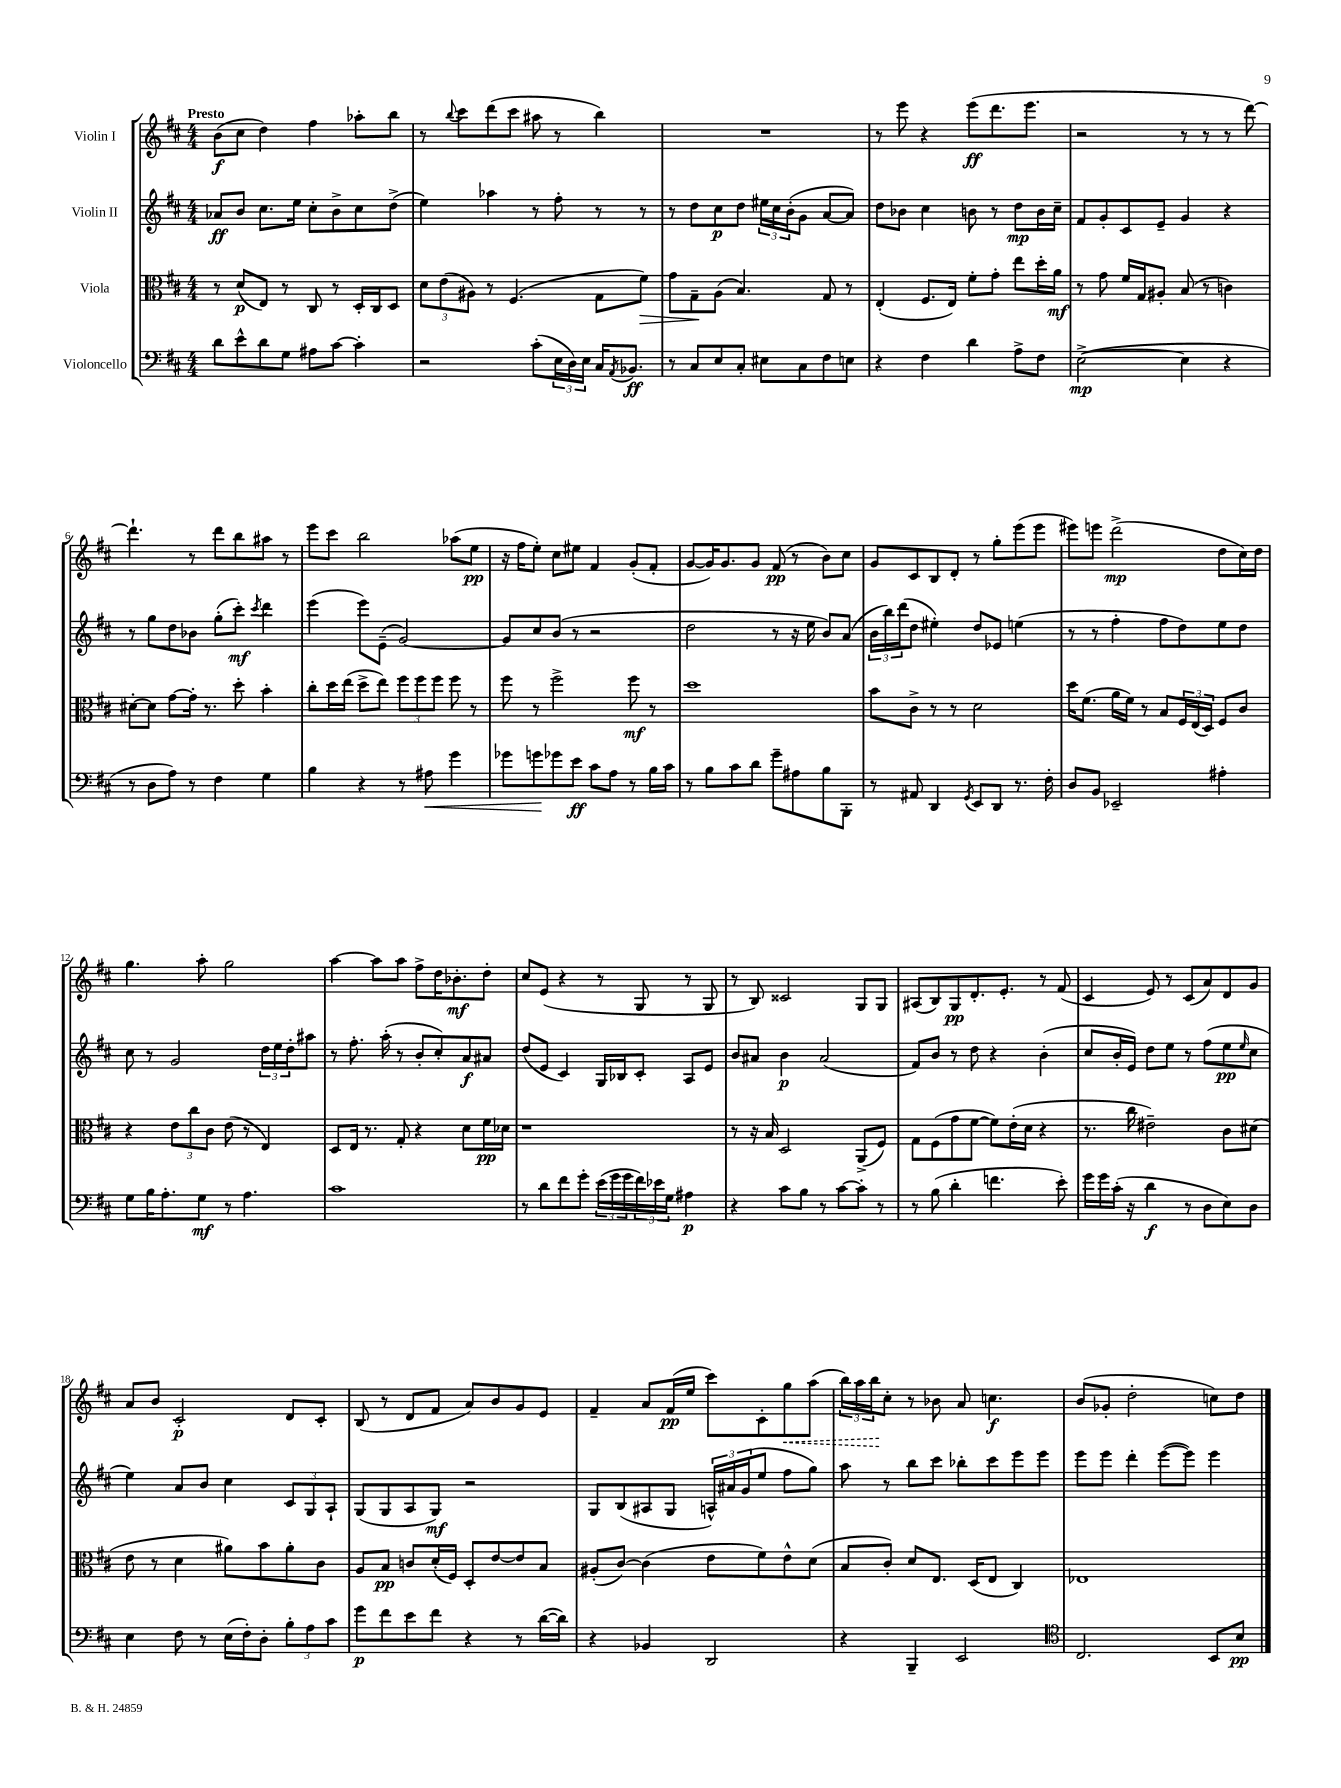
<<
\new StaffGroup <<
\new Staff = "s0" \with { instrumentName = "Violin I" } {
    \clef treble \key d \major \numericTimeSignature \time 4/4 \tempo "Presto"
    b'8\f( cis''8 d''4) fis''4 aes''8-. b''8 |
    r8 \appoggiatura { b''8 } cis'''8 d'''8( cis'''8 ais''8 r8 b''4) |
    R1 |
    r8 e'''8 r4 e'''8\ff( d'''8. e'''8. |
    r2 r8 r8 r8 d'''8~) |
    d'''4.-! r8 d'''8 b''8 ais''8 r8 |
    e'''8 cis'''8 b''2 aes''8( e''8\pp |
    r16 fis''16 e''8-.) cis''8 eis''8 fis'4 g'8-.( fis'8-. |
    g'8~ g'16) g'8. g'8 fis'8\pp( r8 b'8) cis''8 |
    g'8 cis'8 b8 d'8-. r8 g''8-. e'''8( e'''8 |
    eis'''8) e'''8 d'''2->\mp( d''8 cis''16) d''16 |
    g''4. a''8-. g''2 |
    a''4~ a''8 a''8 fis''8-> d''16 bes'8.-.\mf d''8-. |
    cis''8 e'8( r4 r8 g8 r8 g8 |
    r8 b8) cisis'2 g8 g8 |
    ais8( b8) g8\pp d'8.-. e'8.-. r8 fis'8( |
    cis'4 e'8) r8 cis'8( a'8) d'8 g'8 |
    a'8 b'8 cis'2-.\p d'8 cis'8-. |
    b8( r8 d'8 fis'8 a'8) b'8 g'8 e'8 |
    fis'4-- a'8 fis'16\pp( e''16 cis'''8) cis'8-. \once \override Hairpin.style = #'dashed-line g''8\< a''8( |
    \tuplet 3/2 { b''16) a''16 b''16\! } cis''8-. r8 bes'8 a'8 c''4.\f |
    b'8( ges'8-. d''2-. c''8) d''8 \bar "|." |
}
\new Staff = "s1" \with { instrumentName = "Violin II" } {
    \clef treble \key d \major \numericTimeSignature \time 4/4
    aes'8\ff b'8 cis''8. e''16 cis''8-. b'8-> cis''8 d''8->( |
    e''4) aes''4 r8 fis''8-. r8 r8 |
    r8 d''8 cis''8\p d''8 \tuplet 3/2 { eis''16 cis''16 b'16-.( } g'8 a'8~ a'8) |
    d''8 bes'8 cis''4 b'8 r8 d''8\mp b'16 cis''16-- |
    fis'8 g'8-. cis'8 e'8-- g'4 r4 |
    r8 g''8 d''8 bes'8 g''8-.( cis'''8-.\mf) \acciaccatura { cis'''8 } d'''4 |
    e'''4( e'''8) e'8--( g'2~) |
    g'8 cis''8 b'8( r8 r2 |
    d''2 r8 r16 e''16 b'8) a'8( |
    \tuplet 3/2 { b'16 b''16) d'''16( } d''8 eis''4-.) d''8 ees'8 e''4( |
    r8 r8 fis''4-. fis''8 d''8) e''8 d''8 |
    cis''8 r8 g'2 \tuplet 3/2 { d''16 e''16 d''16-. } ais''8 |
    r8 fis''8.-. a''16-.( r8 b'8-. cis''8-.) a'8\f ais'8 |
    d''8( e'8 cis'4) g16 bes16 cis'8-. a8 e'8 |
    b'8 ais'8 b'4\p ais'2( |
    fis'8) b'8 r8 d''8 r4 b'4-.( |
    cis''8 b'16-. e'16) d''8 e''8 r8 fis''8( e''8\pp \grace { e''16 } cis''8 |
    e''4) a'8 b'8 cis''4 \tuplet 3/2 { cis'8 g8 a8-! } |
    g8( g8 a8 g8\mf) r2 |
    g8 b8( ais8 g8 \tuplet 3/2 { a16-^) ais'16 g'16( } e''8 fis''8 g''8) |
    a''8 r8 b''8 cis'''8 bes''8-. cis'''8 e'''8 e'''8 |
    e'''8 e'''8 d'''4-. e'''8~( e'''8) e'''4 \bar "|." |
}
\new Staff = "s2" \with { instrumentName = "Viola" } {
    \clef alto \key d \major \numericTimeSignature \time 4/4
    r8 d'8\p( e8) r8 cis8 r8 d16-. cis16 d8 |
    \tuplet 3/2 { d'8 e'8( ais8) } r8 fis4.( g8 fis'8\>) |
    g'8 g8--\! a8( b4.) g8 r8 |
    e4-.( fis8. e16) fis'8-. g'8-. e''8 d''16-. a'16\mf |
    r8 g'8 fis'16 g16 ais8-. b8( r8 c'4) |
    dis'8~-. dis'8 g'8~ g'16-. r8. d''8-. b'4-. |
    cis''8-. d''16 e''16( d''8-> e''8) \tuplet 3/2 { fis''8 fis''8 fis''8 } fis''8 r8 |
    fis''8 r8 fis''2-> fis''8\mf r8 |
    d''1 |
    b'8 cis'8-> r8 r8 d'2 |
    d''16 fis'8.( a'16 fis'16) r8 b8 \tuplet 3/2 { fis16 e16( d16) } fis8 cis'8 |
    r4 \tuplet 3/2 { e'8 cis''8 cis'8 } e'8( r8 e4) |
    d8 e16 r8. g8-. r4 d'8 fis'16\pp des'16 |
    r1 |
    r8 r16 b16 d2 a,8->( fis8) |
    g8 fis8( g'8 fis'8~ fis'8) e'16-.( d'16 r4 |
    r8. cis''16 eis'2--) cis'8 dis'8( |
    e'8 r8 d'4 ais'8) b'8 ais'8-. cis'8 |
    a8 b8\pp c'8 d'16-.( fis16) d8-. e'8~ e'8 b8 |
    ais8-.( cis'8~) cis'4( e'8 fis'8) e'8-^ d'8( |
    b8 cis'8-.) d'8 e8. d16( e8 cis4) |
    ees1 \bar "|." |
}
\new Staff = "s3" \with { instrumentName = "Violoncello" } {
    \clef bass \key d \major \numericTimeSignature \time 4/4
    d'8 e'8-^ d'8 g8 ais8 cis'8~ cis'4-. |
    r2 cis'8-.( \tuplet 3/2 { e16 d16) e16 } cis16 \acciaccatura { a,8 } bes,8.\ff |
    r8 cis8 e8 cis8-. eis8 cis8 fis8 e8 |
    r4 fis4 d'4 a8-> fis8 |
    e2~->\mp( e4 r4 |
    r8 d8 a8) r8 fis4 g4 |
    b4 r4 r8 ais8\< g'4 |
    ges'8 g'8\! ges'8 e'8\ff cis'8 a8 r8 b16 cis'16 |
    r8 b8 cis'8 d'8 g'8-- ais8 b8 b,,8-. |
    r8 ais,8 d,4 \acciaccatura { g,8 } e,8 d,8 r8. fis16-. |
    d8 b,8 ees,2-- ais4-. |
    g8 b16 a8.-. g8\mf r8 a4. |
    cis'1 |
    r8 d'8 fis'8 g'8-. \tuplet 3/2 { e'16( g'16 g'16 } \tuplet 3/2 { fis'16) ees'16 g16 } ais4\p |
    r4 cis'8 b8 r8 cis'8~ cis'8-. r8 |
    r8 b8( d'4-. f'4. e'8-.) |
    g'16 g'16 cis'16-.( r16 d'4\f r8 d8 e8) d8 |
    e4 fis8 r8 e16( fis16-.) d8-. \tuplet 3/2 { b8-. a8 cis'8 } |
    g'8\p fis'8 e'8 fis'8 r4 r8 d'16~( d'16) |
    r4 bes,4 d,2 |
    r4 b,,4-- e,2 |
    \clef tenor cis2. b,8 b8\pp \bar "|." |
}
>>
>>
